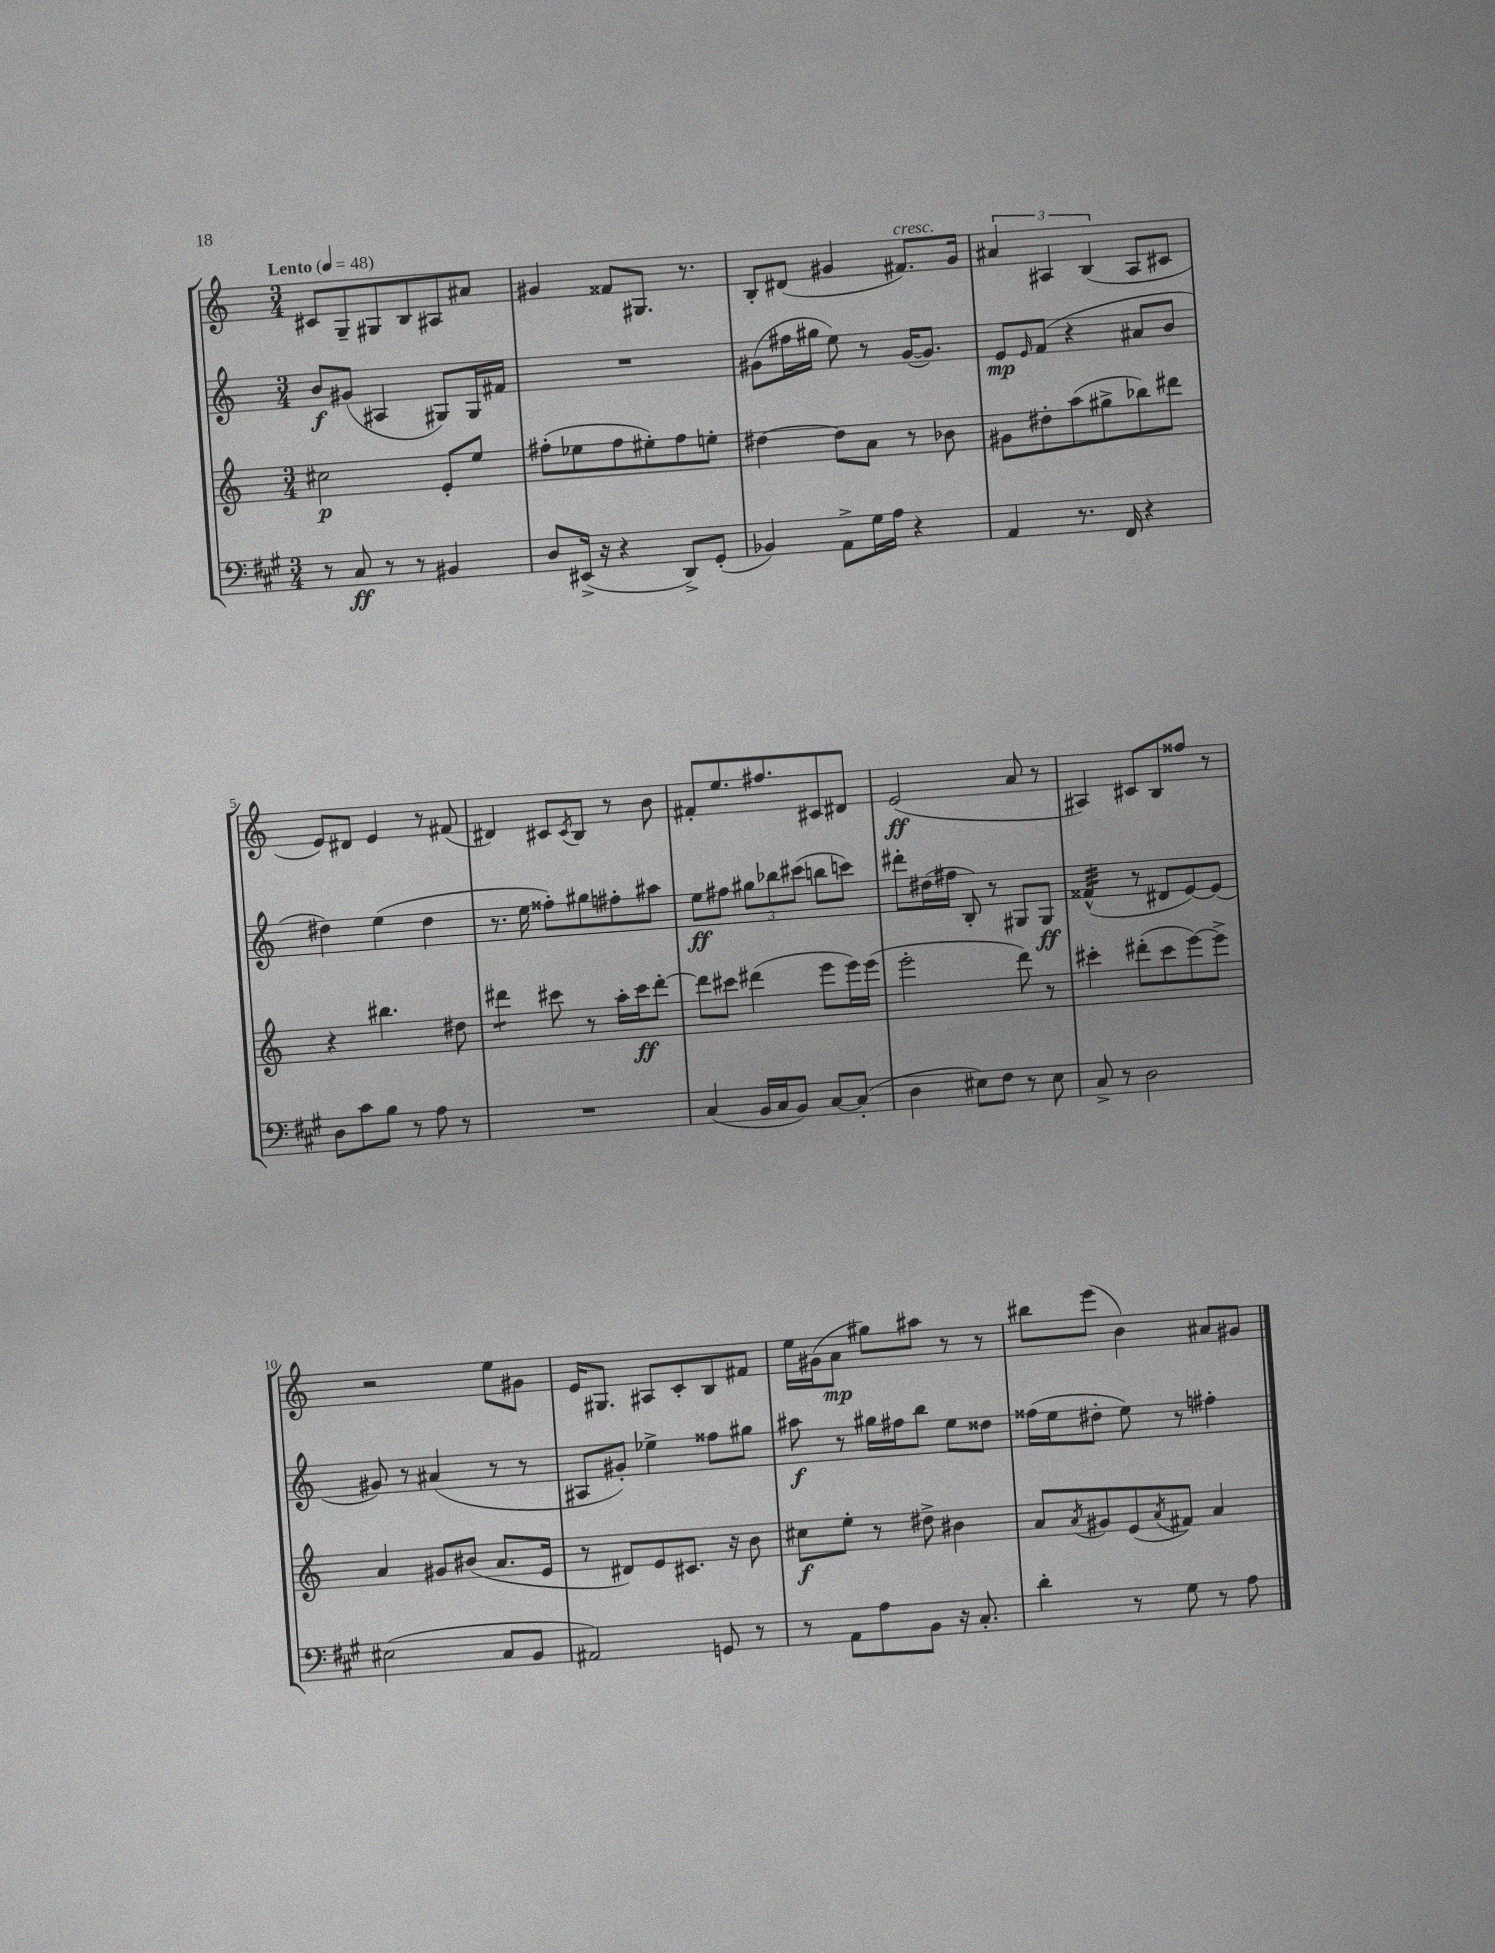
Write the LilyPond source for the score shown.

<<
\new StaffGroup <<
\new Staff = "s0" {
    \clef treble \key c \major \numericTimeSignature \time 3/4 \tempo "Lento" 4 = 48
    cis'8 g8-- gis8 b8 ais8 ais'8 |
    gis'4 fisis'8 gis8. r8. |
    b8-. dis'8( gis'4 fis'8.^\markup { \italic "cresc." }) gis'16 |
    \tuplet 3/2 { ais'4 ais4 b4( } ais8 cis'8 |
    e'8) dis'8 e'4 r8 fis'8( |
    dis'4) cis'8 \acciaccatura { cis'8 } b8 r8 b'8 |
    fis'8-. e''8. fis''8. cis'8 dis'8 |
    e'2\ff( a'8 r8 |
    ais4) cis'8 b8 fisis''8 r8 |
    r2 e''8 gis'8 |
    e'16 gis8. ais8 c'8-. b8 fis'8 |
    e''16 gis'16( a'8\mp gis''8) ais''8 r8 r8 |
    bis''8 e'''8( b'4) ais'8 gis'8 \bar "|." |
}
\new Staff = "s1" {
    \clef treble \key c \major \numericTimeSignature \time 3/4
    b'8\f gis'8( ais4 gis8) gis16 fis'16 |
    R2. |
    gis'8( fis''16 gis''16 e''8) r8 gis'16~( gis'8.) |
    e'8\mp \grace { e'16 } f'8( r4 ais'8 b'8 |
    dis''4) e''4( dis''4 |
    r8. e''16 fisis''8-.) gis''8 fis''8-. ais''8 |
    e''8\ff fis''8 \tuplet 3/2 { gis''8 bes''8 cis'''8( } b''8 c'''8) |
    dis'''8-. dis''16( fis''16 b8-.) r8 gis8 gis8\ff |
    fisis'4:32-^( r8 dis'8 e'8~) e'8( |
    gis'8) r8 ais'4( r8 r8 |
    ais8 gis'8-.) ees''4-> fisis''8 gis''8 |
    ais''8\f r8 gis''16 fis''16 b''8 e''8 disis''8 |
    fisis''16( e''16 dis''8-. e''8) r8 fis''4-. \bar "|." |
}
\new Staff = "s2" {
    \clef treble \key c \major \numericTimeSignature \time 3/4
    cis''2\p e'8-. e''8 |
    fis''8-.( ees''8 fis''8 eis''8-.) fis''8 e''8-. |
    dis''4~ dis''8 a'8 r8 bes'8 |
    gis'8 dis''8-. a''8( gis''8-> bes''8) dis'''8 |
    r4 bis''4. dis''8 |
    dis'''4:8 cis'''8 r8 a''16-. cis'''16\ff dis'''8~-. |
    dis'''8 cis'''8 dis'''4( e'''8 e'''16) e'''16( |
    e'''2-. d'''8) r8 |
    cis'''4-. dis'''8-.( cis'''8 e'''8~) e'''8-> |
    a'4 gis'8 bis'8( a'8. e'16 |
    r8 dis'8) e'8 cis'8. r16 b'8 |
    cis''8\f e''8-. r8 dis''8-> bis'4 |
    a'8 \acciaccatura { a'8 } gis'8 e'8( \acciaccatura { a'8 } fis'8) a'4 \bar "|." |
}
\new Staff = "s3" {
    \clef bass \key a \major \numericTimeSignature \time 3/4
    r8 cis8\ff r8 r8 bis,4 |
    d8 eis,16->( r16 r4 d,8->) gis,8-.( |
    bes,4) a,8-> gis16 a16 r4 |
    a,4 r8. fis,16 r4 |
    d8 cis'8 b8 r8 a8 r8 |
    R2. |
    cis4( b,16 cis16 b,8) cis8~ cis8-.( |
    d4 eis8) fis8 r8 eis8 |
    cis8-> r8 d2 |
    eis2( cis8 b,8 |
    ais,2) g,8 r8 |
    r8 a,8 a8 b,8 r16 cis8.-. |
    d'4-. r8 gis8 r8 a8 \bar "|." |
}
>>
>>
